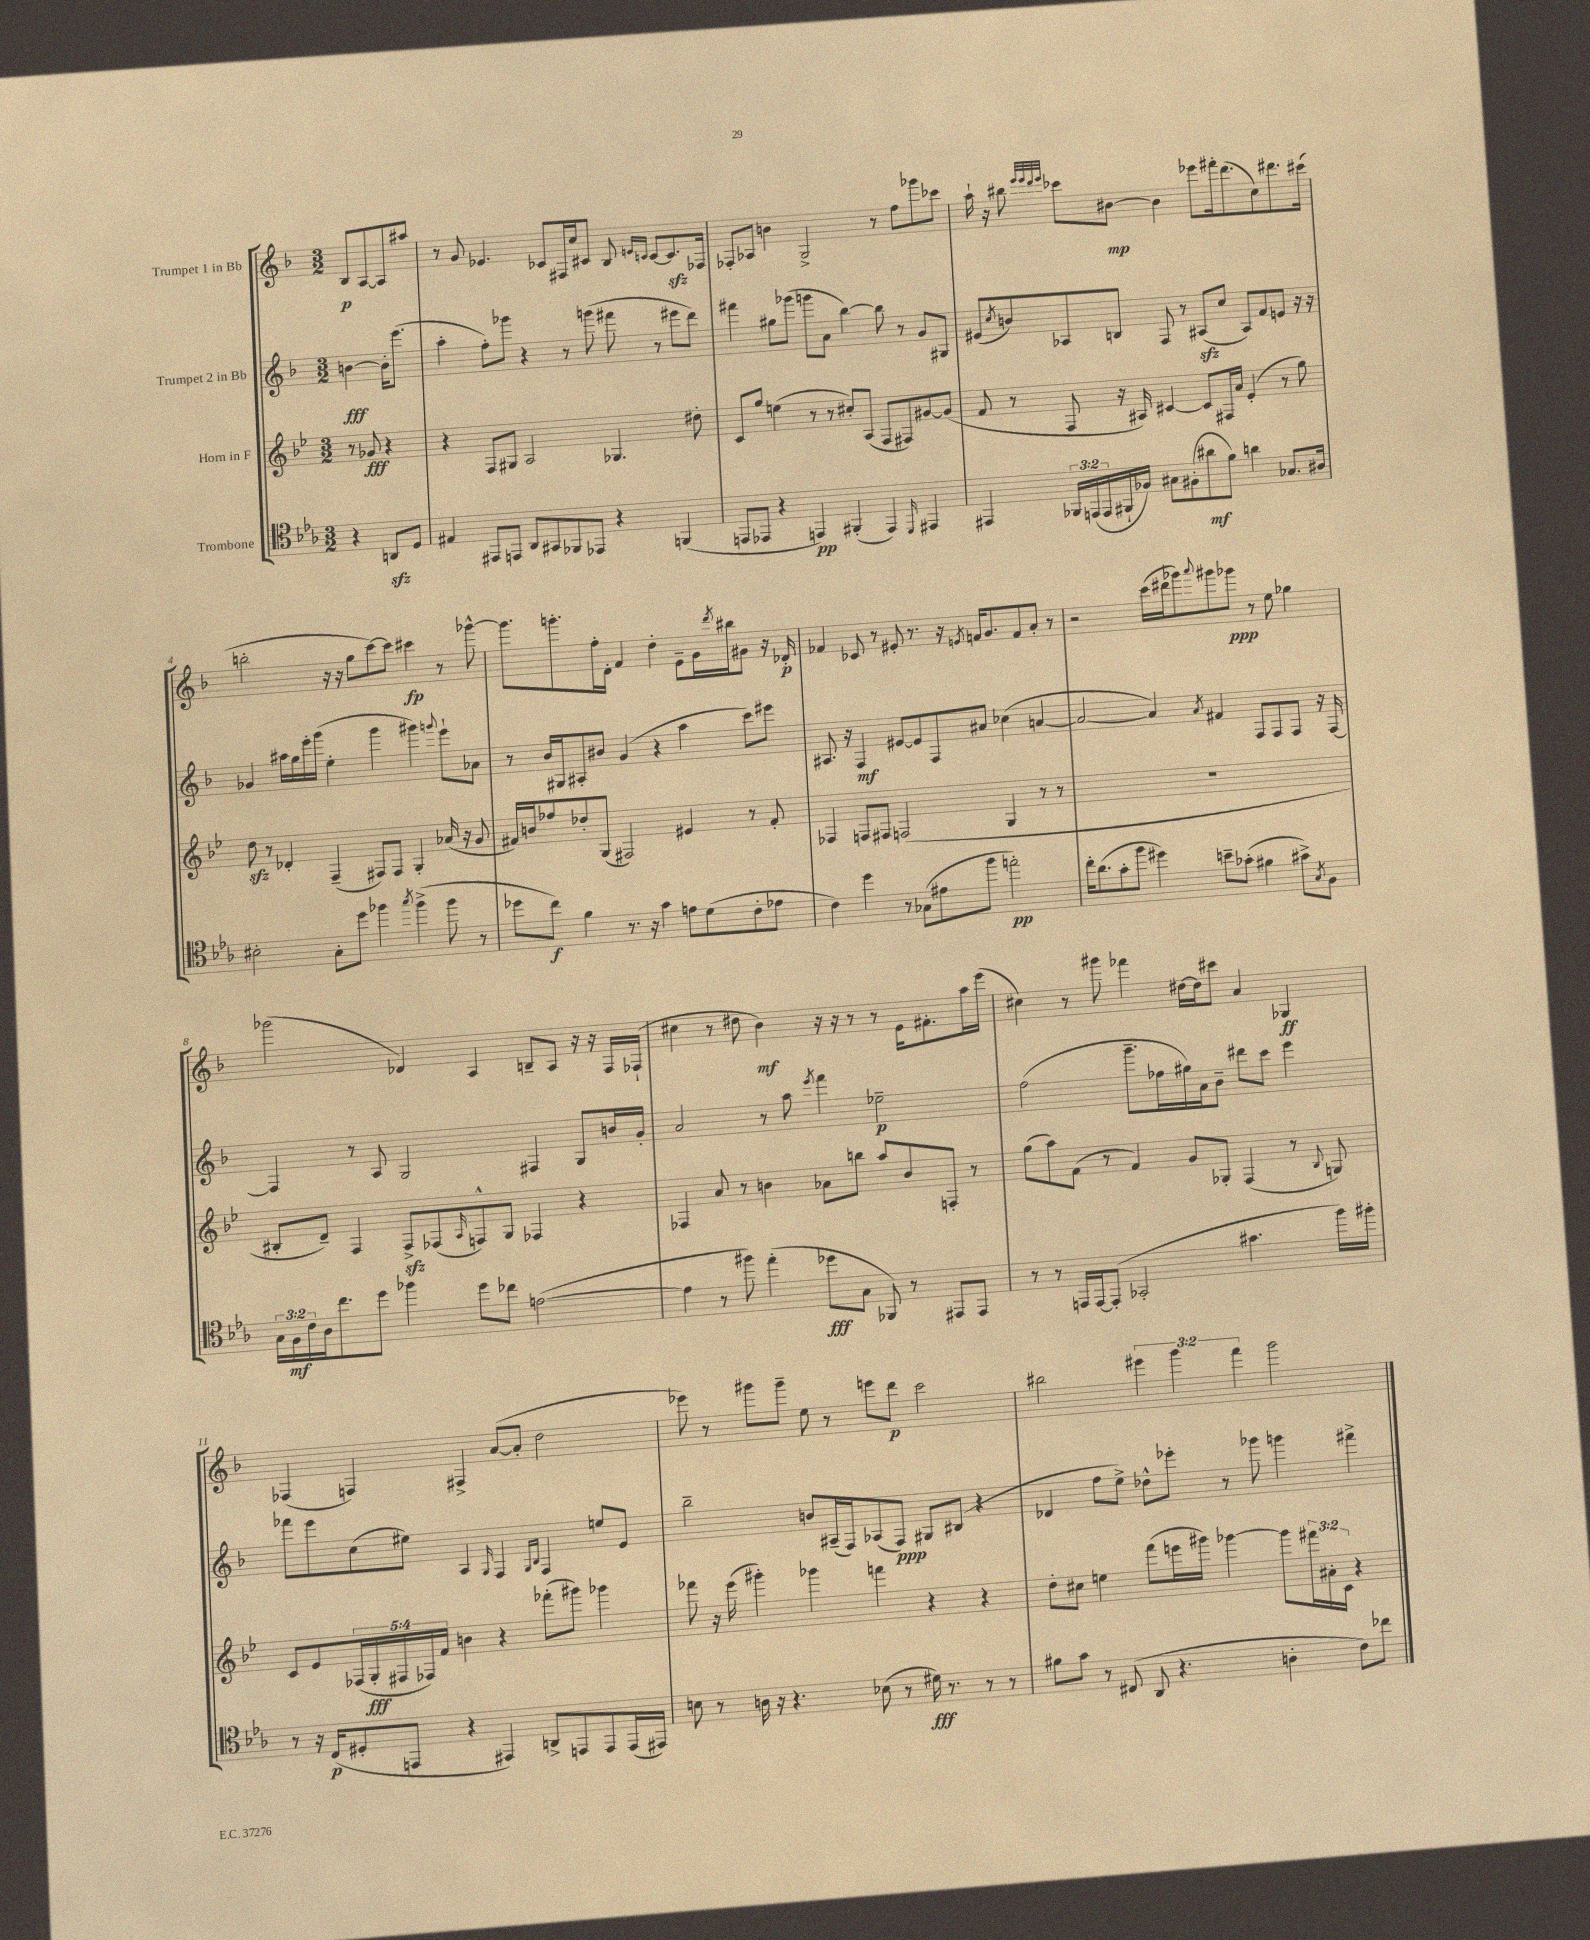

**kern	**dynam	**kern	**dynam	**kern	**dynam	**kern	**dynam
*part4	*part4	*part3	*part3	*part2	*part2	*part1	*part1
*staff4	*staff4	*staff3	*staff3	*staff2	*staff2	*staff1	*staff1
*I"Trombone	*	*I"Horn in F	*	*I"Trumpet 2 in Bb	*	*I"Trumpet 1 in Bb	*
*clefC4	*	*clefG2	*	*clefG2	*	*clefG2	*
*k[b-e-a-]	*	*k[b-e-]	*	*k[b-]	*	*k[b-]	*
*M3/2	*	*M3/2	*	*M3/2	*	*M3/2	*
=	=	=	=	=	=	=	=
4r	.	8r	.	[4bn\	fff	8B-/L	p
.	.	8g-X/	fff	.	.	[8A/	.
8AAnzz/L	.	4r	.	16b'\KL]	.	8A/]	.
.	.	.	.	(8.eee\J	.	.	.
8D/J	.	.	.	.	.	8aa#X/J	.
=1	=1	=1	=1	=1	=1	=1	=1
4E#X/	.	4r	.	4aa'\	.	8r	.
.	.	.	.	.	.	8g/	.
8EE#X/L	.	8F/L	.	8ff'\L)	.	4.e-X/	.
8EEn/J	.	8G#X/J	.	8ggg-X\J	.	.	.
8AA-/L	.	2A/	.	4r	.	.	.
8GG#X/	.	.	.	.	.	8c-X/L	.
8FF-X/	.	.	.	8r	.	16F#X/L	.
.	.	.	.	.	.	16cc/J	.
8EE-X/J	.	.	.	(8gggn\	.	8c#X/J	.
4r	.	4.G-X/	.	8fff#X\	.	8B-/	.
.	.	.	.	.	.	16qqen/LL	.
.	.	.	.	.	.	16qqcn/JJ	.
.	.	.	.	8r	.	[8c/L	.
(4FFn/	.	.	.	8eee#X\L	.	8.czz/]	.
.	.	8dd#X'\	.	8ddd\J)	.	.	.
.	.	.	.	.	.	16F-X/Jk	.
=2	=2	=2	=2	=2	=2	=2	=2
8EEn/L	.	8c/L	.	4fff#X\	.	8F-X'/L	.
8EE-X/J	.	8gg/J	.	.	.	8A-X/J	.
4r	.	(4een\	.	8gg#X\L	.	4bn\	.
.	.	.	.	(8ggg-X\J	.	.	.
4EEn/)	pp	8r	.	8gggn\L	.	2G^/	.
.	.	8r	.	8a\J	.	.	.
(4FF#X'/	.	8cc#X'/L)	.	[4bb-\)	.	.	.
.	.	(8A/J	.	.	.	.	.
4EE/)	.	8F/L	.	8bb-\]	.	8r	.
.	.	8F#X/)	.	8r	.	8ff\L	.
16qqDD/	.	.	.	.	.	.	.
4EE#X/	.	[8g#X/	.	8g/L	.	8ggg-X\	.
.	.	(8g#/J]	.	8G#X/J	.	8ccc-X\J	.
=3	=3	=3	=3	=3	=3	=3	=3
4EE#X/	.	8f/	.	(8e#X/L	.	16aa`\	.
.	.	.	.	.	.	16r	.
.	.	.	.	8qcc/	.	.	.
.	.	8r	.	8bn/)	.	8bb#X\	.
.	.	.	.	.	.	32qqeee/LLL	.
.	.	.	.	.	.	32qqeee/	.
.	.	.	.	.	.	32qqddd/	.
.	.	.	.	.	.	32qqeee/JJJ	.
24FF-X/LL	.	8F/	.	8A-X/	.	8ccc-X\L	.
(24EEn/	.	.	.	.	.	.	.
24EE/	.	.	.	.	.	.	.
16FF#X`/	.	16r	.	8Bn/J	.	[8b#X\J	mp
16F-X/JJ)	.	16A#X/)	.	.	.	.	.
8G#X\L	.	[4c#X/	.	8F/	.	4b#\]	.
(8F#X'\	.	.	.	8r	.	.	.
8a#X\	mf	8c#/L]	.	(8A#Xzz/L	.	8eee-X\L	.
8f\J)	.	16F#X/L	.	8cc/J	.	16fff#X'\k	.
.	.	16a/JJ	.	.	.	(8.ddd\	.
4an\	.	(4e-'/	.	8A#/L)	.	.	.
.	.	.	.	8f/	.	8cc\)	.
8.G-X/L	.	8r	.	8en/J	.	8.ddd#X\	.
.	.	8gg\)	.	16r	.	.	.
16A#X/Jk	.	.	.	16r	.	(16ccc#X\Jk	.
!!LO:LB:g=z
=4	=4	=4	=4	=4	=4	=4	=4
2B#X'\	.	8ddzz\	.	4g-X/	.	2bbn'\	.
.	.	8r	.	.	.	.	.
.	.	4d-X'/	.	16aa#X\LL	.	.	.
.	.	.	.	16gg\	.	.	.
.	.	.	.	16eee'\	.	.	.
.	.	.	.	(16ggg\JJ	.	.	.
8G'\L	.	(4F~/	.	4ee'\	.	16r	.
.	.	.	.	.	.	16r	.
8dd\J	.	.	.	.	.	8gg\L	.
4ff-X\	.	8F#X/L)	.	4ggg\	.	[8ccc\)	.
.	.	8F#/J	.	.	.	8ccc\J]	.
8qgg/	.	.	.	.	.	.	.
(4ff-^\	.	4G'/	.	4ggg#X\)	.	4ccc#X\	fp
.	.	.	.	8qqgggn/	.	.	.
8ff-\	.	(16a-X/	.	8eee`\L	.	8r	.
.	.	16r	.	.	.	.	.
8r	.	8g/	.	8a-X\J	.	[8ggg-X^^\	.
=5	=5	=5	=5	=5	=5	=5	=5
8dd-X\L	.	16f#X/LL)	.	8r	.	8.ggg-\L]	.
.	.	16bn/J	.	.	.	.	.
8cc\J)	f	8ff-X/	.	16b-/LL	.	.	.
.	.	.	.	16G#X/J	.	8.gggn'\	.
4f\	.	8dd-X'/	.	8A#X'/	.	.	.
.	.	(8G/J	.	8b#X/J	.	16ff'\L	.
.	.	.	.	.	.	16d'\JJ	.
8.r	.	2F#X/)	.	(4g/	.	4f/	.
16r	.	.	.	.	.	.	.
4g\	.	.	.	4r	.	4dd'\	.
8en\L	.	4e#X/	.	4aa\	.	8e~\L	.
(8d\	.	.	.	.	.	16g\L	.
.	.	.	.	.	.	8qddd/	.
.	.	.	.	.	.	16bb#X\J	.
8c'\	.	8r	.	8ccc\L)	.	8g#X\J	.
8e-X\J	.	8f#'/	.	8eee#X\J	.	16r	.
.	.	.	.	.	.	16d-X'/	p
=6	=6	=6	=6	=6	=6	=6	=6
4c\)	.	4F-X/	.	8.A#X/	.	4f-X/	.
.	.	.	.	16r	.	.	.
4dd\	.	8Fn/L	.	4F/	mf	8c-X/	.
.	.	8F#X/J	.	.	.	8r	.
8r	.	(2Fn/	.	[8e#X/L	.	8e#X'/	.
(8G-X\L	.	.	.	8e#/]	.	8.r	.
8e#X\	.	.	.	8F/	.	.	.
.	.	.	.	.	.	16r	.
.	.	.	.	.	.	8qen/	.
8ff\J	.	.	.	8a#X/J	.	16fn/KL	.
.	.	.	.	.	.	8.g/	.
2een'\)	pp	4G/	.	(4cc-X\	.	.	.
.	.	.	.	.	.	8f/	.
.	.	8r	.	[4an/	.	8a'/J	.
.	.	8r	.	.	.	8r	.
=7	=7	=7	=7	=7	=7	=7	=7
16cc'\KL	.	1.r	.	2a/_	.	2r	.
(8.a-\	.	.	.	.	.	.	.
8g'\	.	.	.	.	.	.	.
8ff\J	.	.	.	.	.	.	.
4dd#X\)	.	.	.	4a/])	.	(16ccc\LL	.
.	.	.	.	.	.	16ddd#X\J	.
.	.	.	.	.	.	8ggg-X\)	.
.	.	.	.	8qa/	.	8qqaaa/	.
8bn~\L	.	.	.	4f#X/	.	8ggg#X\	.
(8g-X'\J	.	.	.	.	.	8ggg-X\J	ppp
4f#X\	.	.	.	8F/L	.	8r	.
.	.	.	.	8F/	.	8ee\	.
8g#X^\L)	.	.	.	8F/J	.	4gg-X\	.
8qG/	.	.	.	.	.	.	.
8F\J	.	.	.	16r	.	.	.
.	.	.	.	[16F/	.	.	.
!!LO:LB:g=z
=8	=8	=8	=8	=8	=8	=8	=8
24G\LL	.	8B#X'/L	.	4F/]	.	(2ggg-X\	.
24F\	mf	.	.	.	.	.	.
24c\	.	.	.	.	.	.	.
16A-\J	.	8d~/J)	.	.	.	.	.
8.cc\	.	.	.	.	.	.	.
.	.	4F/	.	8r	.	.	.
8dd\J	.	.	.	8A/	.	.	.
4ff-X\	.	8Fzz^/L	.	2G/	.	4d-X/)	.
.	.	(8F-X/	.	.	.	.	.
.	.	16qqA/	.	.	.	.	.
8dd\L	.	8Fn^^/)	.	.	.	4A/	.
8cc-X\J	.	8G/J	.	.	.	.	.
([2en\	.	4F-X/	.	4F#X/	.	8Bn~/L	.
.	.	.	.	.	.	8A/J	.
.	.	4r	.	8G/L	.	16r	.
.	.	.	.	.	.	16r	.
.	.	.	.	16bn/L	.	16F/LL	.
.	.	.	.	16g'/JJ	.	(16F-X`/JJ	.
=9	=9	=9	=9	=9	=9	=9	=9
4e\]	.	4F-X/	.	2a/	.	4cc#X\	.
8r	.	8a/	.	.	.	8r	.
8ff#X\)	.	8r	.	.	.	8dd#X\	.
(4ee-'\	.	4bn\	.	8r	.	4b-\)	mf
.	.	.	.	8aa\	.	.	.
.	.	.	.	8qeee/	.	.	.
8dd-X\L	fff	8a-X\L	.	4fff\	.	16r	.
.	.	.	.	.	.	16r	.
8G\J	.	8bbn\J	.	.	.	8r	.
8FF-X/)	.	8aa/L	.	2ee-X~\	p	8r	.
8r	.	8b/	.	.	.	16e\KL	.
.	.	.	.	.	.	8.f#X'\	.
8EE#X/L	.	8Fn'/J	.	.	.	.	.
8EE#/J	.	8r	.	.	.	16aa\L	.
.	.	.	.	.	.	(16eee\JJ	.
=10	=10	=10	=10	=10	=10	=10	=10
8r	.	(8gg\L	.	(2ff\	.	4cc#X\)	.
8r	.	8aa\)	.	.	.	.	.
16EEn/LL	.	(8f\J	.	.	.	8r	.
[16EE/J	.	.	.	.	.	.	.
(8EE'/J]	.	8r	.	.	.	8ggg#X\	.
2GG-X'/	.	4f/)	.	8.ggg~\L	.	4fff-X\	.
.	.	.	.	16ff-X\L	.	.	.
.	.	8g/L	.	16gg#X\)	.	[16dd#X\LL	.
.	.	.	.	16a\J	.	16dd#\J]	.
.	.	8G-X'/J	.	8b-~\J	.	8ccc#X\J	.
4.g#X\	.	(4F/	.	8ddd#X\L	.	4a/	.
.	.	.	.	8ccc\J	.	.	.
.	.	8r	.	4eee\	.	4G-X/	ff
.	.	8qqB-/	.	.	.	.	.
16ff\LL)	.	8Gn/)	.	.	.	.	.
16ff#X'\JJ	.	.	.	.	.	.	.
!!LO:LB:g=z
=11	=11	=11	=11	=11	=11	=11	=11
8r	.	8c/L	.	8fff-X\L	.	(4F-X/	.
16r	.	8e-/	.	8eee\	.	.	.
(16C/KL	p	.	.	.	.	.	.
8D#X'/	.	(20F-X/L	.	(8cc\	.	4Fn/)	.
.	.	20G'/	fff	.	.	.	.
.	.	20F#X/	.	.	.	.	.
8EEn/J	.	.	.	8ee#X\J)	.	.	.
.	.	20F-X/)	.	.	.	.	.
.	.	20f/JJ	.	.	.	.	.
4r	.	4bn\	.	4A/	.	4F#X^/	.
.	.	.	.	16qqG/	.	.	.
4EE#X/)	.	4r	.	4F/	.	([8a/L	.
.	.	.	.	.	.	8a'/J]	.
.	.	.	.	16qqG/LL	.	.	.
.	.	.	.	16qqB-/JJ	.	.	.
8AAn^/L	.	(8fff-X'\L	.	4F/	.	2dd\	.
8EEn/	.	8ggg#X\J)	.	.	.	.	.
8EE/	.	4ggg-X\	.	8een/L	.	.	.
(16EE/L	.	.	.	8e/J	.	.	.
16EE#X/JJ)	.	.	.	.	.	.	.
=12	=12	=12	=12	=12	=12	=12	=12
8Bn\	.	8fff-X\	.	2bb-~\	.	8eee-X\)	.
8r	.	16r	.	.	.	8r	.
.	.	(16eee-\	.	.	.	.	.
16An\	.	4ggg#X'\)	.	.	.	8ggg#X\L	.
16r	.	.	.	.	.	.	.
4.r	.	.	.	.	.	8ggg#~\J	.
.	.	4ggg-X\	.	8bn/L	.	8ee\	.
.	.	.	.	(16A#X~/L	.	8r	.
.	.	.	.	16F/J)	.	.	.
(8B-X\	.	4fffn\	.	(8A-X/	.	8eeen\L	.
8r	.	.	.	8F/J)	ppp	8ddd\J	p
16d#X\)	fff	4r	.	8G#X/L	.	2ccc\	.
8.r	.	.	.	.	.	.	.
.	.	.	.	(8B#X/J	.	.	.
8r	.	4r	.	4r	.	.	.
8r	.	.	.	.	.	.	.
=13	=13	=13	=13	=13	=13	=13	=13
8f#X\L	.	8dd'\L	.	4d-X/	.	2bb#X\	.
8g\J	.	8cc#X\J	.	.	.	.	.
8r	.	4een\	.	8ff\L	.	.	.
(8C#X/	.	.	.	8ee^\J)	.	.	.
8AA-/	.	(8fff\L	.	8dd-X^^\L	.	6eee#X\	.
4.r	.	16eeen\L	.	8eee-X'\J	.	.	.
.	.	.	.	.	.	6ggg\	.
.	.	16ggg#X\JJ)	.	.	.	.	.
.	.	[4ggg-X\	.	8r	.	.	.
.	.	.	.	.	.	6fff\	.
.	.	.	.	8ggg-X\	.	.	.
4An'\	.	8ggg-\L]	.	4gggn\	.	2ggg\	.
.	.	24fff#X\L	.	.	.	.	.
.	.	24a#X'\	.	.	.	.	.
.	.	24c\JJ	.	.	.	.	.
8c\L)	.	4r	.	4fff#X^\	.	.	.
8cc-X\J	.	.	.	.	.	.	.
==	==	==	==	==	==	==	==
*-	*-	*-	*-	*-	*-	*-	*-
